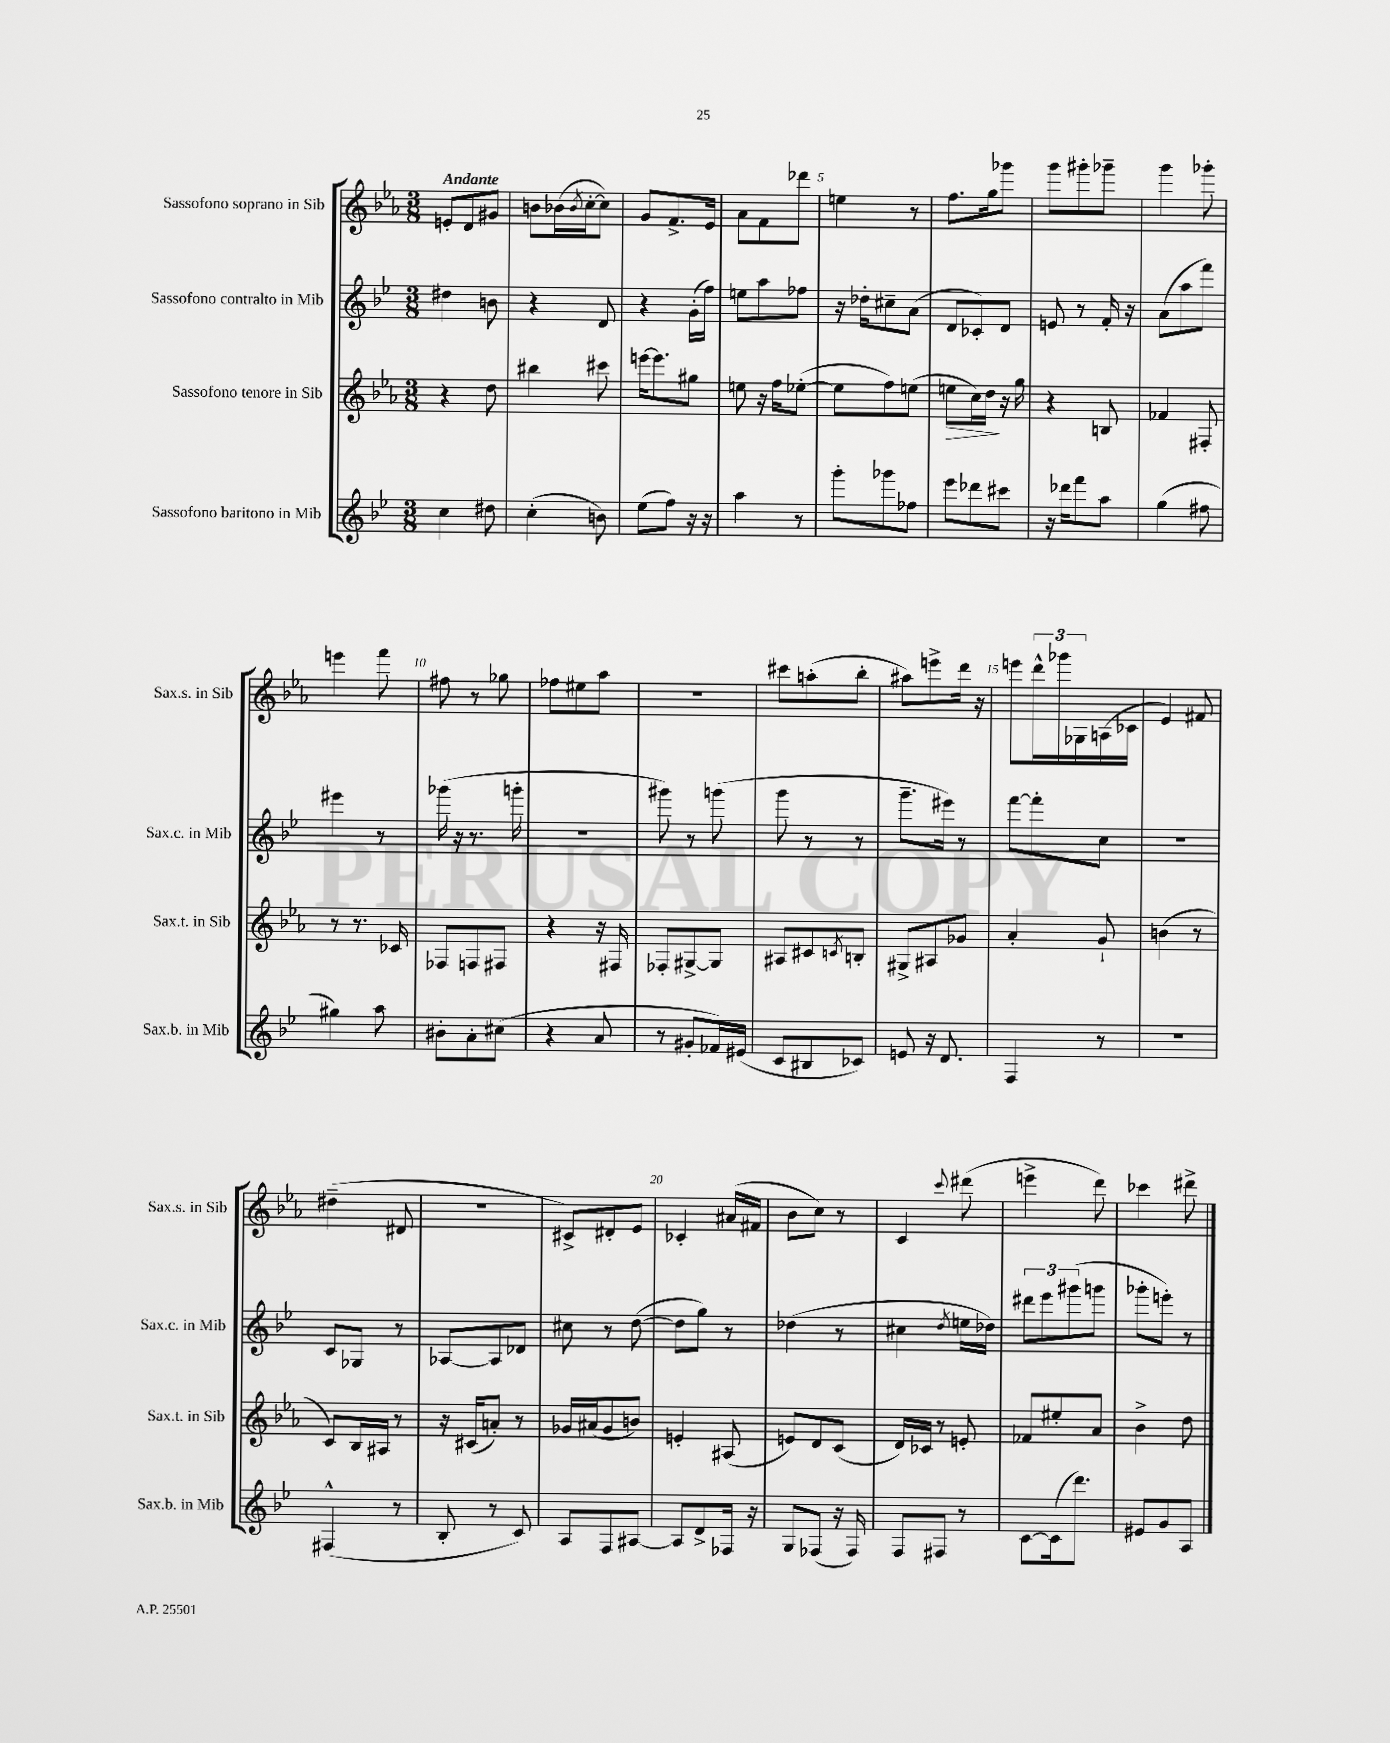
<<
\new StaffGroup <<
\new Staff = "s0" \with { instrumentName = "Sassofono soprano in Sib" shortInstrumentName = "Sax.s. in Sib" } {
    \clef treble \key ees \major \numericTimeSignature \time 3/8 \tempo "Andante"
    e'8-. d'8 gis'8 |
    b'8 bes'16( \acciaccatura { bes'8 } c''16~-. c''8) |
    g'8 f'8.-> ees'16 |
    aes'8 f'8 des'''8 |
    e''4 r8 |
    f''8. g''16 ges'''8 |
    g'''8 gis'''8-. ges'''8-- |
    g'''4 ges'''8-. |
    e'''4 f'''8 |
    fis''8 r8 ges''8 |
    fes''8 eis''8 aes''8 |
    R4. |
    cis'''8 a''8-.( bes''8-. |
    ais''8) e'''8-> d'''16 r16 |
    e'''8 \tuplet 3/2 { d'''16-^ ges'''16 ges16 } a16( ces'16 |
    ees'4) fis'8 |
    dis''4--( dis'8 |
    R4. |
    cis'8->) dis'8-. ees'8 |
    ces'4-. ais'16( fis'16 |
    bes'8 c''8) r8 |
    c'4 \appoggiatura { c'''8 } dis'''8( |
    e'''4-> d'''8) |
    ces'''4 dis'''8-> \bar "|." |
}
\new Staff = "s1" \with { instrumentName = "Sassofono contralto in Mib" shortInstrumentName = "Sax.c. in Mib" } {
    \clef treble \key bes \major \numericTimeSignature \time 3/8
    dis''4 b'8 |
    r4 d'8 |
    r4 g'16-.( f''16) |
    e''8 a''8 fes''8 |
    r16 des''16-. cis''8-- a'8( |
    d'8 ces'8-.) d'8 |
    e'8 r8 f'16-. r16 |
    a'8( a''8 f'''8) |
    eis'''4 r8 |
    ges'''16( r16 r8. g'''16-. |
    R4. |
    gis'''8) r8 g'''8( |
    g'''8 r8 r8 |
    g'''8.-- eis'''16) r8 |
    f'''8~ f'''8-. c''8 |
    r4. |
    c'8 ges8 r8 |
    aes8~ aes8 des'8 |
    cis''8 r8 d''8~( |
    d''8 g''8) r8 |
    des''4( r8 |
    cis''4 \acciaccatura { d''8 } e''16 des''16) |
    \tuplet 3/2 { dis'''8 ees'''8 gis'''8( } g'''8 |
    ges'''8-. e'''8-.) r8 \bar "|." |
}
\new Staff = "s2" \with { instrumentName = "Sassofono tenore in Sib" shortInstrumentName = "Sax.t. in Sib" } {
    \clef treble \key ees \major \numericTimeSignature \time 3/8
    r4 d''8 |
    bis''4 cis'''8 |
    e'''16~ e'''8. gis''8 |
    e''8 r16 f''16 ees''8~-.( |
    ees''8 f''8) e''8( |
    e''8\> c''16) d''16\! r16 g''16 |
    r4 b8 |
    fes'4 fis8-. |
    r8 r8. ces'16 |
    fes8 f8 fis8 |
    r4 r16 fis16 |
    fes8-. gis8~-> gis8 |
    ais8 cis'8 \acciaccatura { c'8 } b8-. |
    gis8-> ais8 ges'8 |
    aes'4-. g'8-! |
    b'4( r8 |
    c'8) bes16 ais16 r8 |
    r16 cis'16( a'8-.) r8 |
    ges'16 ais'16( ges'8 b'8) |
    e'4-. ais8( |
    e'8) d'8 c'8( |
    d'16) ces'16 r8 e'8-. |
    fes'8 eis''8-. aes'8 |
    bes'4-> d''8 \bar "|." |
}
\new Staff = "s3" \with { instrumentName = "Sassofono baritono in Mib" shortInstrumentName = "Sax.b. in Mib" } {
    \clef treble \key bes \major \numericTimeSignature \time 3/8
    c''4 dis''8 |
    c''4-.( b'8) |
    ees''8( f''8) r16 r16 |
    a''4 r8 |
    g'''8-. ges'''8 fes''8 |
    ees'''8 des'''8 cis'''8 |
    r16 des'''16 f'''8 a''8 |
    g''4( fis''8 |
    gis''4) a''8 |
    bis'8-. a'8-. cis''8( |
    r4 a'8 |
    r8 gis'8-. fes'16) eis'16( |
    c'8 bis8 ces'8) |
    e'8 r16 d'8. |
    f4 r8 |
    R4. |
    fis4-^( r8 |
    bes8-. r8 c'8) |
    a8 f8 ais8~ |
    ais8 d'8-> fes16 r16 |
    g8 fes8( r16 fes16) |
    f8 fis8 r8 |
    c'8~ c'16( d'''8.) |
    eis'8 g'8 a8 \bar "|." |
}
>>
>>
\layout { \context { \Score \override BarNumber.break-visibility = ##(#f #t #t) barNumberVisibility = #(every-nth-bar-number-visible 5) } }
